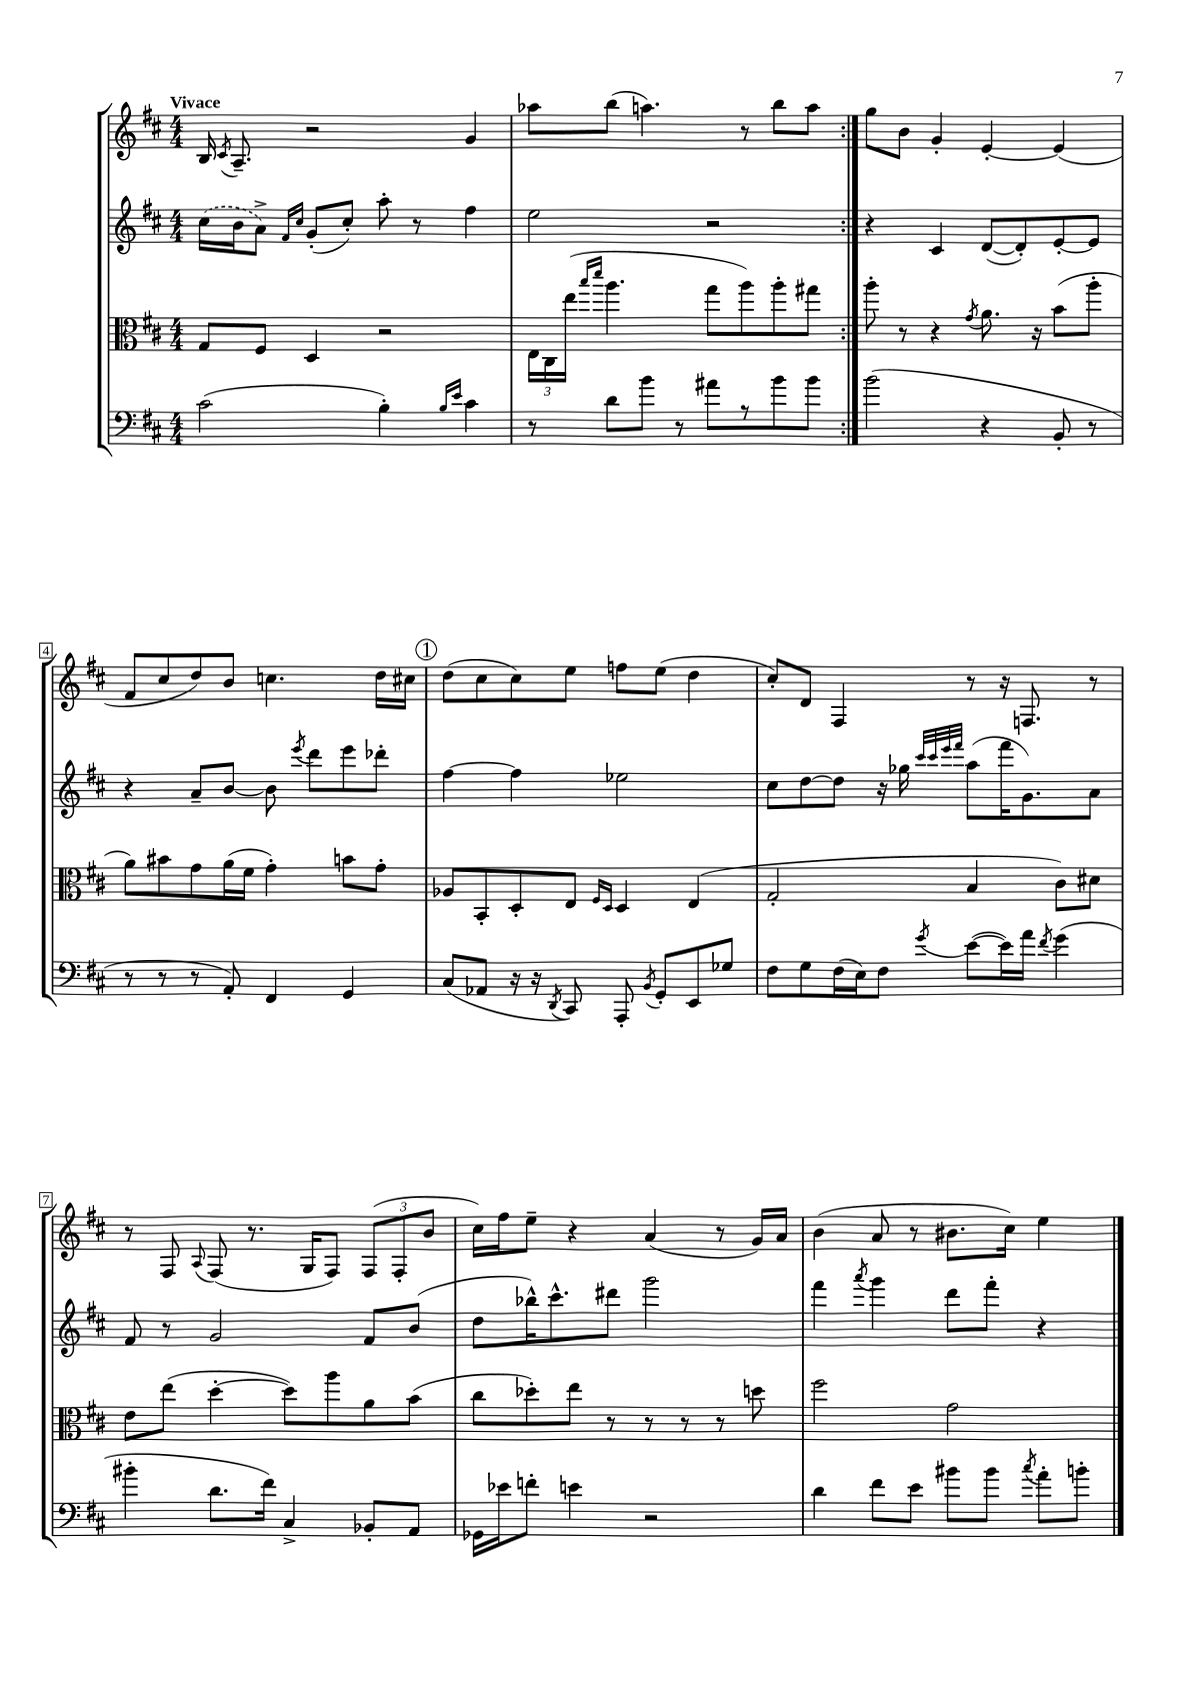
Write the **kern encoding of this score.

**kern	**kern	**kern	**kern
*part4	*part3	*part2	*part1
*staff4	*staff3	*staff2	*staff1
*clefF4	*clefC3	*clefG2	*clefG2
*k[f#c#]	*k[f#c#]	*k[f#c#]	*k[f#c#]
*M4/4	*M4/4	*M4/4	*M4/4
=1	=1	=1	=1
!	!	!	!LO:TX:a:B:t=Vivace
(2c#\	8G/L	(16cc#\LL	16B/
.	.	.	8qc#/
.	.	16b\J	8.A~/
.	8F#/J	8a^\J)	.
.	.	16qqf#/LL	.
.	.	16qqcc#/JJ	.
.	4D/	(8g'/L	2r
.	.	8cc#'/J)	.
4B'\)	2r	8aa'\	.
.	.	8r	.
16qqB/LL	.	.	.
16qqe/JJ	.	.	.
4c#\	.	4ff#\	4g/
=2	=2	=2	=2
8r	24E\LL	2ee\	8aa-X\L
.	24C#\	.	.
.	(24ee\JJ	.	.
.	16qqbb/LL	.	.
.	16qqddd/JJ	.	.
8d\L	4.aa\	.	(8bb\J
8b\J	.	.	4.aan\)
8r	.	.	.
8a#X\L	8gg\L	2r	.
8r	8aa\)	.	8r
8b\	8aa'\	.	8bb\L
8b\J	8gg#X\J	.	8aa\J
=3:|!	=3:|!	=3:|!	=3:|!
(2b\	8aa'\	4r	8gg\L
.	8r	.	8b\J
.	4r	4c#/	4g'/
.	8qg/	.	.
4r	8.a\	([8d/L	[4e'/
.	.	8d'/])	.
.	16r	.	.
8BB'/	(8b\L	[8e'/	(4e/]
8r	8aa'\J	8e/J]	.
!!LO:LB:g=z
=4	=4	=4	=4
8r	8a\L)	4r	8f#/L
8r	8b#X\	.	8cc#/
8r	8g\	8a~/L	8dd/)
8AA'/)	(16a\L	[8b/J	8b/J
.	16f#\JJ	.	.
4FF#/	4g'\)	8b\]	4.ccn\
.	.	8qeee/	.
.	.	8ddd\L	.
4GG/	8bn\L	8eee\	.
.	8g'\J	8ddd-X'\J	16dd\LL
.	.	.	16cc#X\JJ
!!LO:REH:place=s1:t=1
=5	=5	=5	=5
(8C#/L	8A-X/L	[4ff#\	(8dd\L
8AA-X/J	8BB'/	.	8cc#\
16r	8D'/	4ff#\]	8cc#\)
16r	.	.	.
8qDD/	.	.	.
8CC#/)	8E/J	.	8ee\J
.	16qqF#/LL	.	.
.	16qqD/JJ	.	.
8AAA'/	4D/	2ee-X\	8ffn\L
8qBB/	.	.	.
8GG'/L	.	.	(8ee\J
8EE/	(4E/	.	4dd\
8G-X/J	.	.	.
=6	=6	=6	=6
8F#\L	2G'/	8cc#\L	8cc#'/L)
8G\	.	[8dd\	8d/J
(16F#\L	.	8dd\J]	4F#/
16E\J)	.	.	.
8F#\J	.	16r	.
.	.	16gg-X\	.
.	.	32qqccc#/LLL	.
.	.	32qqccc#/	.
.	.	32qqeee/	.
8qg/	.	32qqfff#/JJJ	.
([8e\L	4B/	(8aa\L	8r
16e\L])	.	16fff#\K	16r
16a\JJ	.	8.g\)	8.Fn/
8qf#/	.	.	.
(4g\	8c#\L)	.	.
.	8d#X\J	8a\J	8r
!!LO:LB:g=z
=7	=7	=7	=7
4b#X'\	8e\L	8f#/	8r
.	(8ee\J	8r	8F#/
.	.	.	8qqA/
8.d\L	[4dd'\	2g/	(8F#/
.	.	.	8.r
16f#\Jk)	.	.	.
4C#^/	8dd\L])	.	.
.	.	.	16G/KL
.	8aa\	.	8F#/J)
8BB-X'/L	8a\	8f#/L	(12F#/L
.	.	.	12F#'/
8AA/J	(8b\J	(8b/J	.
.	.	.	12b/J
=8	=8	=8	=8
16GG-X\LL	8cc#\L	8dd\L	16cc#\LL)
16e-X\J	.	.	16ff#\J
8fn'\J	8dd-X'\)	16bb-X^^\K)	8ee~\J
.	.	8.ccc#^^\	.
4en\	8ee\J	.	4r
.	8r	8ddd#X\J	.
2r	8r	2ggg\	(4a/
.	8r	.	.
.	8r	.	8r
.	8ddn\	.	16g/LL)
.	.	.	16a/JJ
=9	=9	=9	=9
4d\	2ff#\	4fff#\	(4b\
.	.	8qaaa/	.
8f#\L	.	4ggg\	8a/
8e\J	.	.	8r
8b#X\L	2g\	8ddd\L	8.b#X\L
8b#\J	.	8fff#'\J	.
.	.	.	16cc#\Jk)
8qcc#/	.	.	.
8a'\L	.	4r	4ee\
8bn'\J	.	.	.
==	==	==	==
*-	*-	*-	*-
